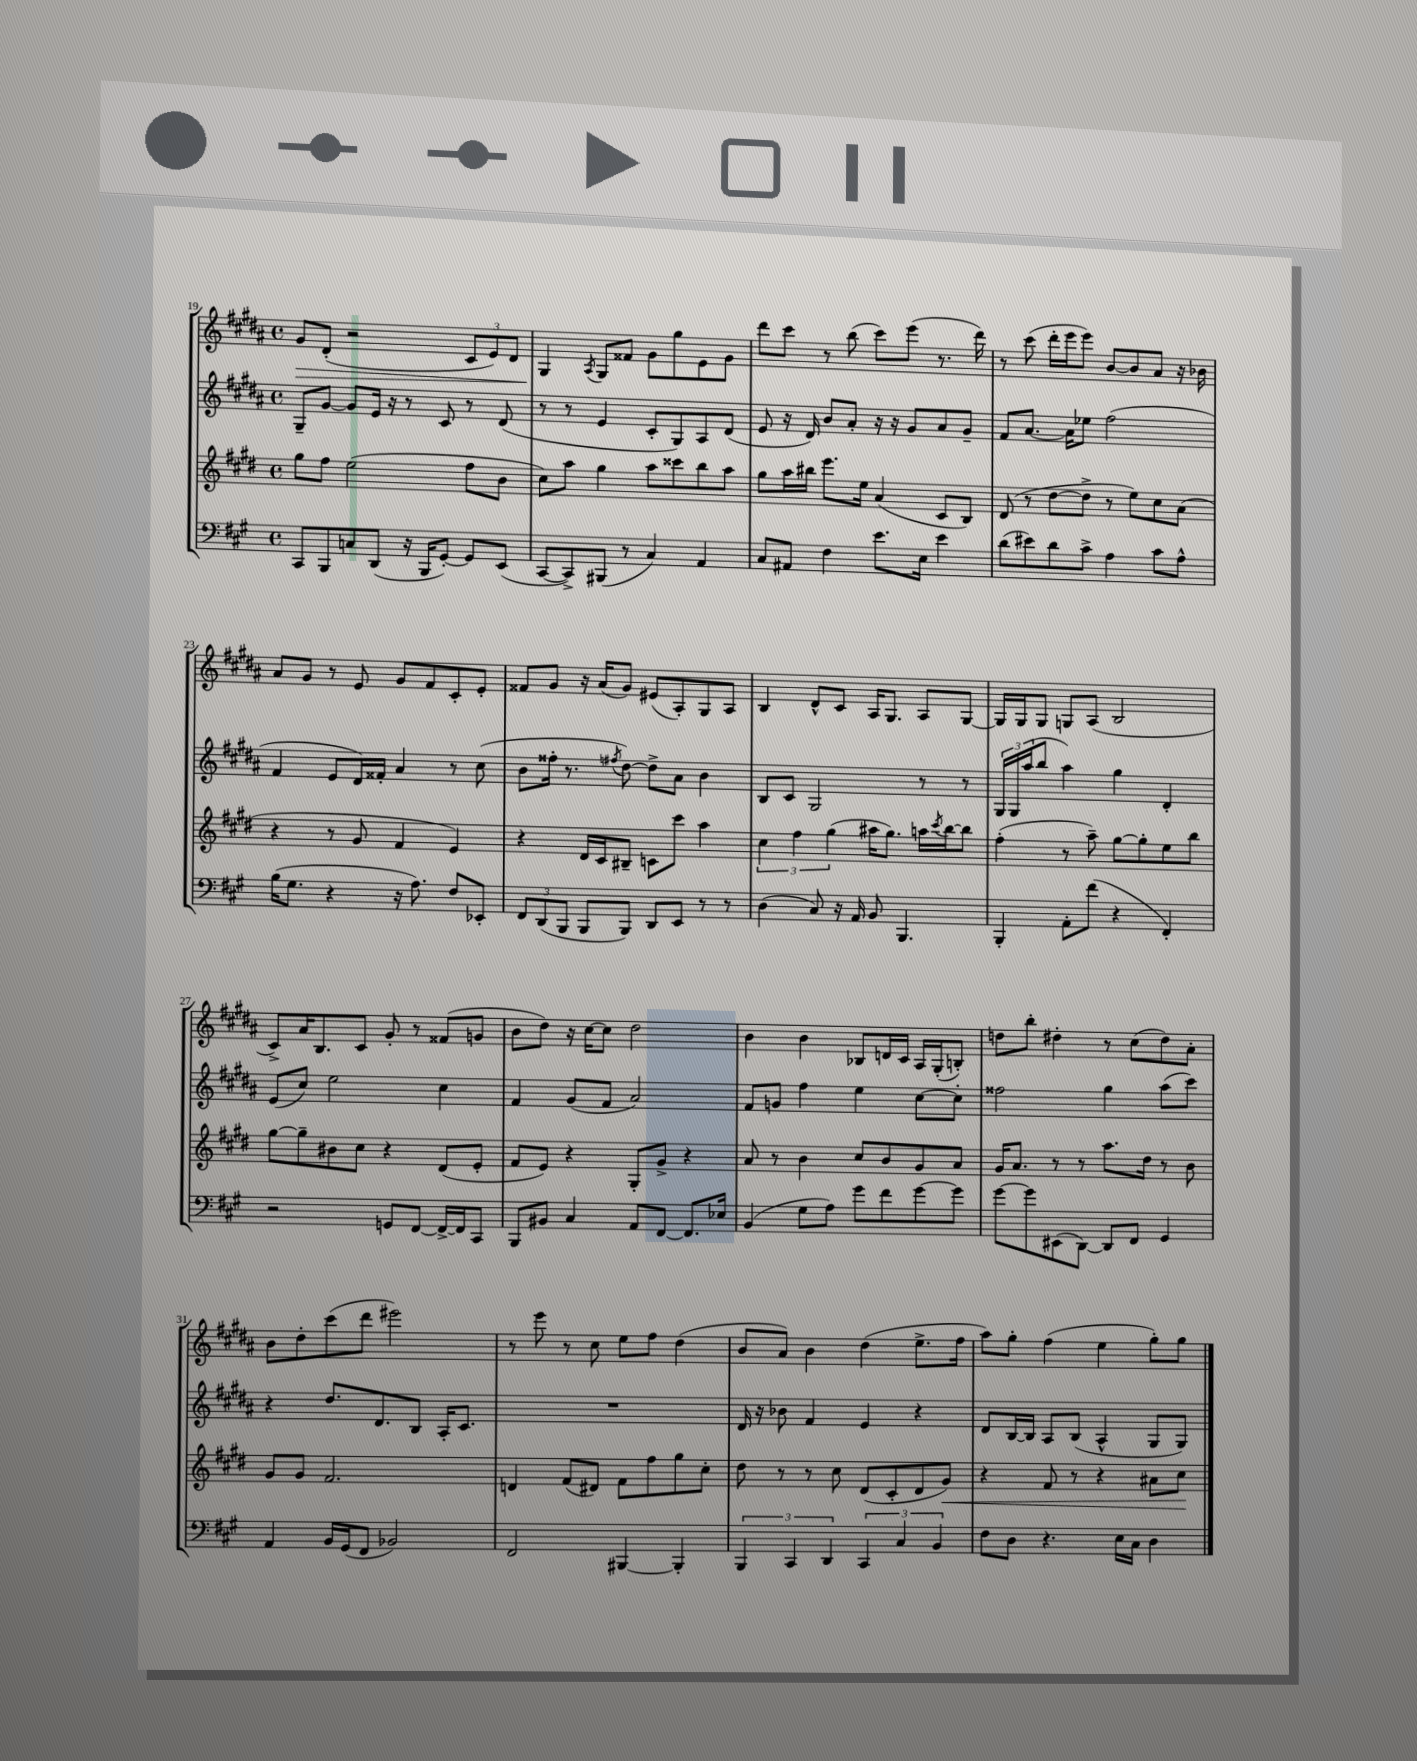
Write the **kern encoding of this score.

**kern	**kern	**dynam	**kern	**kern	**dynam
*part4	*part3	*part3	*part2	*part1	*part1
*staff4	*staff3	*staff3	*staff2	*staff1	*staff1
*clefF4	*clefG2	*	*clefG2	*clefG2	*
*k[f#c#g#]	*k[f#c#g#d#]	*	*k[f#c#g#d#a#]	*k[f#c#g#d#a#]	*
*M4/4	*M4/4	*	*M4/4	*M4/4	*
*met(c)	*met(c)	*	*met(c)	*met(c)	*
=19	=19	=19	=19	=19	=19
!	!	!	!	!	!LO:HP:b
8CC#/L	8gg#\L	.	8G#~/L	8g#/L	>
8BBB/	8ff#\J	.	[8g#/J	(8d#'/J	.
8Cn/	(2ee\	.	8g#/L]	2r	.
(8DD/J	.	.	16e/Jk	.	.
.	.	.	16r	.	.
16r	.	.	8r	.	.
16BBB/KL	.	.	.	.	.
[8GG#'/J)	.	.	8c#/	.	.
8GG#/L]	8ff#\L	.	8r	12c#/L	.
.	.	.	.	12e/)	.
(8EE/J	8b\J	.	(8d#/	.	.
.	.	.	.	12d#/J	.
=20	=20	=20	=20	=20	=20
[8CC#/L	8cc#\L)	.	8r	4G#/	.
8CC#^/])	8aa\J	.	8r	.	.
.	.	.	.	8qA#/	.
(8BBB#X/J	4gg#\	.	4e/	8G#/L	]
8r	.	.	.	8f##X/J	.
4C#/)	8aa\L	.	8c#'/L	8g#\L	.
.	8ccc##X\	.	8G#/)	8gg#\	.
4AA/	8bb\	.	8A#/	8e\	.
.	8aa\J	.	(8d#/J	8g#\J	.
=21	=21	=21	=21	=21	=21
8C#/L	8gg#\L	.	8e/	8ddd#\L	.
8AA#X/J	16aa\L	.	16r	8ccc#\J	.
.	16bb#X\JJ	.	16d#/)	.	.
4F#\	8.eee\L	.	8b/L	8r	.
.	.	.	8a#'/J	(8bb\	.
.	16ee\Jk	.	.	.	.
8.e\L	(4a/	.	16r	8ccc#\L)	.
.	.	.	16r	.	.
.	.	.	8g#/L	(8eee\J	.
16E\Jk	.	.	.	.	.
4e\	8c#/L	.	8a#/	8.r	.
.	8B/J)	.	8g#~/J	.	.
.	.	.	.	16ddd#\)	.
=22	=22	=22	=22	=22	=22
(8d\L	(8d#/	.	8f#/L	8r	.
8e#X\)	8r	.	[8.a#/J	(8ccc#\	.
8d\	[8dd#\L	.	.	16ddd#'\LL	.
.	.	.	16a#\KL]	16eee\J	.
8c#^\J	8dd#^\J]	.	8ee-X\J	8eee\J)	.
4A\	8r	.	(2ff#\	[8b/L	.
.	8ee\L)	.	.	8b/]	.
8c#\L	8cc#\	.	.	8a#/J	.
8A^^\J	(8a\J	.	.	16r	.
.	.	.	.	16b-X\	.
!!LO:LB:g=z
=23	=23	=23	=23	=23	=23
(16B\KL	4r	.	4f#/	8a#/L	.
8.G#\J	.	.	.	.	.
.	.	.	.	8g#/J	.
4r	8r	.	8e/L	8r	.
.	8g#/	.	16d#/L)	8e/	.
.	.	.	16f##X'/JJ	.	.
16r	4f#/	.	4a#/	8g#/L	.
8.A\)	.	.	.	.	.
.	.	.	.	8f#/	.
8F#/L	4e/)	.	8r	8c#'/	.
8EE-X'/J	.	.	(8cc#\	8e'/J	.
=24	=24	=24	=24	=24	=24
12FF#/L	4r	.	8b\L	8f##X/L	.
(12DD/	.	.	.	.	.
.	.	.	16ff##X'\Jk	8g#/J	.
12BBB/J	.	.	.	.	.
.	.	.	8.r	.	.
8BBB/L	16d#/LL	.	.	16r	.
.	16c#/J	.	.	(16a#/KL	.
.	.	.	8qff#X/	.	.
8BBB/J)	8B#X~/J	.	[8dd#\)	8g#/J)	.
8DD/L	8cn\L	.	8dd#^\L]	(8e#X/L	.
8EE/J	8ccc#\J	.	8a#\J	8A#'/)	.
8r	4aa\	.	4b\	8G#/	.
8r	.	.	.	8A#/J	.
=25	=25	=25	=25	=25	=25
(4D\	6cc#\	.	8B/L	4B/	.
.	.	.	8c#/J	.	.
.	6ff#\	.	.	.	.
8C#/)	.	.	2G#/	8d#^^/L	.
.	(6gg#\	.	.	.	.
16r	.	.	.	8c#/J	.
16AA/	.	.	.	.	.
8BB/	16aa#X\KL	.	.	16A#/KL	.
.	8.gg#\J)	.	.	8.G#/J	.
4.BBB/	.	.	.	.	.
.	16aan\LL	.	8r	8A#/L	.
.	8qccc#/	.	.	.	.
.	[16bb\J	.	.	.	.
.	8bb\J]	.	8r	[8G#/J	.
=26	=26	=26	=26	=26	=26
4BBB'/	(4ff#'\	.	24G#/LL	16G#/LL]	.
.	.	.	24G#/	.	.
.	.	.	.	16G#/J	.
.	.	.	(24aa#/J	.	.
.	.	.	8bb/J	8G#/J	.
8AA'\L	8r	.	4aa#\)	8Gn/L	.
(8f#\J	8aa~\)	.	.	(8A#/J	.
4r	[8gg#\L	.	4gg#\	2B/	.
.	8gg#'\]	.	.	.	.
4FF#'/)	8ee\	.	4d#'/	.	.
.	8bb\J	.	.	.	.
!!LO:LB:g=z
=27	=27	=27	=27	=27	=27
2r	[8gg#\L	.	(8e/L	8c#^/L)	.
.	8gg#~\]	.	8cc#/J)	16a#/K	.
.	.	.	.	8.B/	.
.	8b#X\	.	2ee\	.	.
.	8cc#\J	.	.	8c#/J	.
8GGn/L	4r	.	.	8g#'/	.
[8FF#/J	.	.	.	8r	.
16FF#^/LL_	(8d#/L	.	4cc#\	(8f##X/L	.
16FF#/J]	.	.	.	.	.
8CC#/J	8e'/J	.	.	8gn/J	.
=28	=28	=28	=28	=28	=28
8BBB/L	8f#/L	.	4f#/	8b\L	.
8BB#X/J	8e/J)	.	.	8dd#\J)	.
4C#/	4r	.	(8g#/L	16r	.
.	.	.	.	[16cc#\KL	.
.	.	.	8f#/J	8cc#\J]	.
8AA/L	8G#'/L	.	2a#/)	2dd#\	.
[8FF#/J	8g#^/J	.	.	.	.
8.FF#/L]	4r	.	.	.	.
16E-X/Jk	.	.	.	.	.
=29	=29	=29	=29	=29	=29
(4BB/	8a/	.	8f#/L	4b\	.
.	8r	.	8gn/J	.	.
8G#\L	4b\	.	4ff#\	4b\	.
8A\J)	.	.	.	.	.
8g#\L	8cc#/L	.	4ee\	8B-X/L	.
8f#\	8b/	.	.	16dn/L	.
.	.	.	.	16c#/JJ	.
[8g#\	8g#/	.	[8cc#\L	16A#/LL	.
.	.	.	.	(16G#'/J	.
8g#\J]	8a/J	.	8cc#'\J]	8Bn'/J)	.
=30	=30	=30	=30	=30	=30
[8g#\L	16g#/KL	.	2ff##X\	8ddn\L	.
.	8.a/J	.	.	.	.
8g#\]	.	.	.	8bb'\J	.
(8EE#X\	8r	.	.	4dd#X'\	.
[8DD\J)	8r	.	.	.	.
8DD/L]	8.aa\L	.	4gg#\	8r	.
8FF#/J	.	.	.	(8cc#\L	.
.	16dd#\Jk	.	.	.	.
4GG#/	8r	.	(8aa#\L	8dd#\)	.
.	8b\	.	8ccc#\J)	8a#'\J	.
!!LO:LB:g=z
=31	=31	=31	=31	=31	=31
4AA/	8g#/L	.	4r	8b\L	.
.	8g#/J	.	.	8dd#'\	.
16BB/LL	2.f#/	.	8.dd#/L	(8ccc#\	.
(16GG#/J	.	.	.	.	.
8FF#/J	.	.	.	8ddd#\J	.
.	.	.	8.d#/	.	.
2BB-X/)	.	.	.	2eee#X\)	.
.	.	.	8B/J	.	.
.	.	.	16A#'/KL	.	.
.	.	.	8.c#/J	.	.
=32	=32	=32	=32	=32	=32
2FF#/	4dn/	.	1r	8r	.
.	.	.	.	8eee\	.
.	(8f#/L	.	.	8r	.
.	8d#X/J)	.	.	8cc#\	.
[4BBB#X/	8f#\L	.	.	8ee\L	.
.	8ff#\	.	.	8ff#\J	.
4BBB#'/]	8gg#\	.	.	(4dd#\	.
.	8cc#'\J	.	.	.	.
=33	=33	=33	=33	=33	=33
6BBB/	8dd#\	.	16d#/	8b/L	.
.	.	.	16r	.	.
.	8r	.	8b-X\	8a#/J)	.
6CC#/	.	.	.	.	.
.	8r	.	4f#/	4b\	.
6DD/	.	.	.	.	.
.	8cc#\	.	.	.	.
6CC#/	(8d#/L	.	4e/	(4dd#\	.
.	8c#'/	.	.	.	.
6C#/	.	.	.	.	.
.	8d#/	.	4r	8.ee^\L	.
6BB/	.	.	.	.	.
!	!	!LO:HP:b	!	!	!
.	8g#/J)	<	.	.	.
.	.	.	.	16ff#\Jk	.
=34	=34	=34	=34	=34	=34
8F#\L	4r	.	8d#/L	8aa#\L)	.
8D\J	.	.	[16B/L	8gg#'\J	.
.	.	.	16B/JJ]	.	.
4.r	8f#/	.	8A#/L	(4ff#\	.
.	8r	.	(8B/J	.	.
.	4r	.	4A#^^/	4ee\	.
16E\LL	.	.	.	.	.
16C#\JJ	.	.	.	.	.
4D\	8a#X\L	.	8G#/L	8gg#'\L)	.
.	8cc#\J	.	8G#/J)	8gg#\J	.
.	.	[	.	.	.
==	==	==	==	==	==
*-	*-	*-	*-	*-	*-
